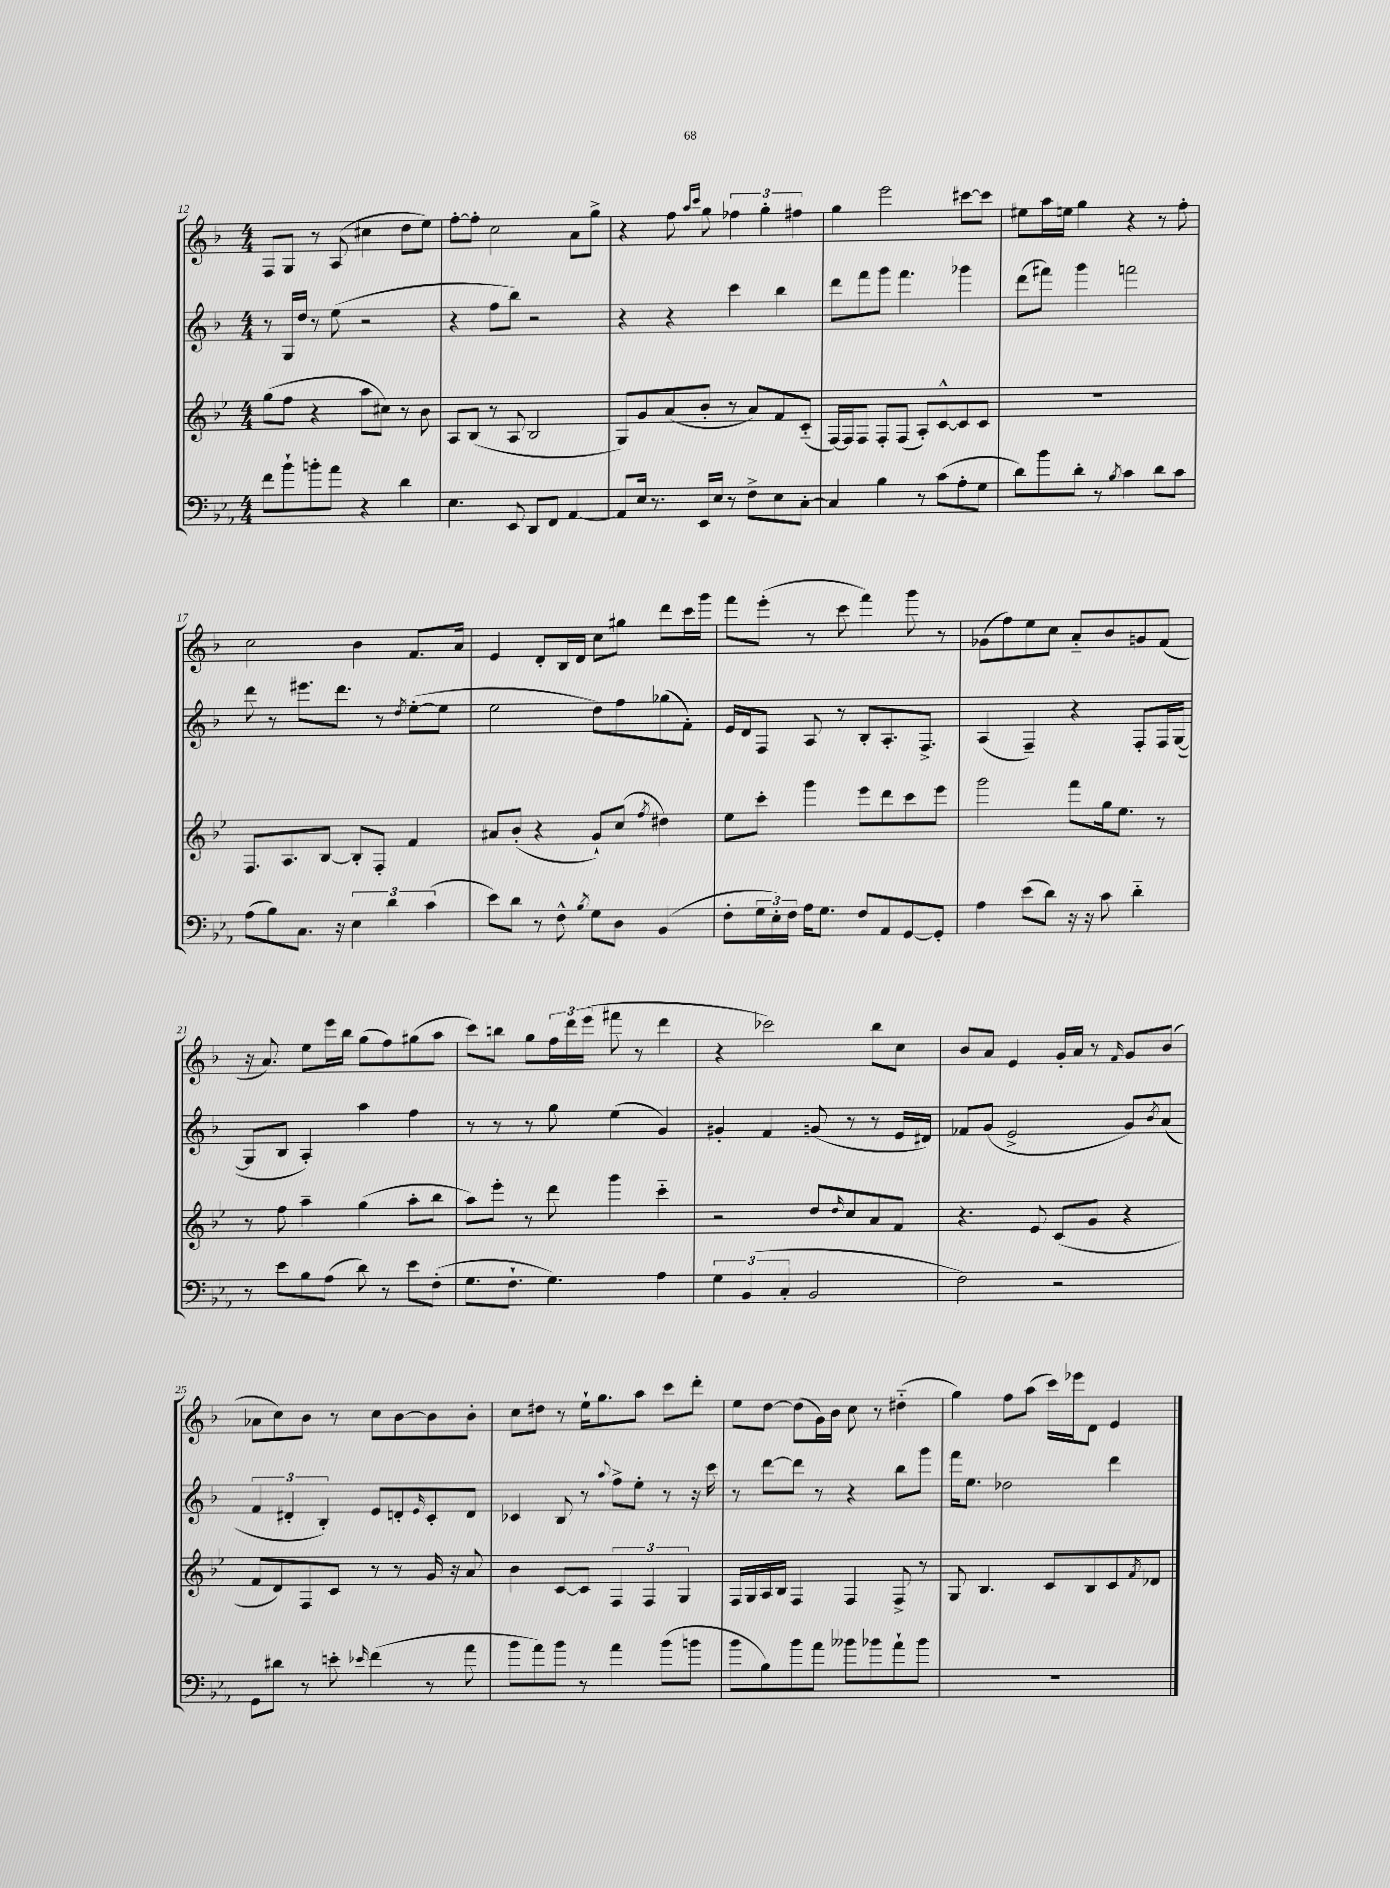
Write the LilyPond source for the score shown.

<<
\new StaffGroup <<
\new Staff = "s0" {
    \clef treble \key f \major \numericTimeSignature \time 4/4
    f8 g8 r8 a8( cis''4 d''8 e''8) |
    f''8~-. f''8-. c''2 a'8 g''8-> |
    r4 f''8 \grace { a''16 c'''16 } g''8 \tuplet 3/2 { fes''4 g''4-. fis''4 } |
    g''4 e'''2 cis'''8~ cis'''8 |
    eis''8 a''16 e''16 g''4 r4 r8 f''8-. |
    c''2 bes'4 f'8. a'16 |
    e'4 d'8-. bes16 d'16 c''8 gis''8 d'''8 c'''16 g'''16 |
    f'''8 e'''8-.( r8 c'''8 f'''4) g'''8 r8 |
    ges'8( f''8) e''8 c''8 a'8-_ bes'8 g'8 f'8( |
    r16 a'8.) e''8 e'''16 bes''16 g''8( f''8) gis''8( a''8 |
    c'''8) b''8 g''8 \tuplet 3/2 { f''16 d'''16 e'''16( } fis'''8 r8 d'''4 |
    r4 ces'''2) bes''8 c''8 |
    bes'8 a'8 e'4 g'16-. a'16 r8 \grace { f'16 } g'8 bes'8( |
    aes'8 c''8) bes'8 r8 c''8 bes'8~ bes'8 bes'8-. |
    c''8 dis''8 r8 e''16-! g''8. a''8 c'''8 d'''8-. |
    e''8 d''8~ d''8( g'16) bes'16 c''8 r8 dis''4-_( |
    g''4) f''8 a''8( c'''16) ees'''16 d'8 e'4 \bar "|." |
}
\new Staff = "s1" {
    \clef treble \key f \major \numericTimeSignature \time 4/4
    r8 g16 d''16 r8 e''8( r2 |
    r4 f''8 bes''8) r2 |
    r4 r4 c'''4 bes''4 |
    d'''8 f'''8 g'''8 f'''4. ges'''4 |
    d'''8( fis'''8) g'''4 f'''2 |
    d'''8 r8 eis'''8. d'''8. r8 \acciaccatura { d''8 } e''8~-.( e''8 |
    e''2 d''8) f''8 ges''8( f'8-.) |
    e'16 d'16 f8 a8 r8 bes8-. a8.-. f8.-> |
    a4( f4--) r4 f8-. f16 g16~( |
    g8 bes8 a4-.) a''4 f''4 |
    r8 r8 r8 g''8 e''4( g'4) |
    gis'4-. f'4 g'8( r8 r8 e'16 dis'16) |
    fes'8 g'8( e'2-> g'8) \acciaccatura { bes'8 } a'8( |
    \tuplet 3/2 { f'4 dis'4-. bes4-.) } e'8 d'8-. \grace { e'16 } c'8-. d'8 |
    ces'4 bes8 r8 \appoggiatura { a''8 } f''8-> e''8-. r8 r16 c'''16 |
    r8 d'''8~ d'''8 r8 r4 bes''8 g'''8 |
    f'''16 e''8. des''2 d'''4 \bar "|." |
}
\new Staff = "s2" {
    \clef treble \key bes \major \numericTimeSignature \time 4/4
    g''8( f''8 r4 a''8 cis''8) r8 bes'8 |
    a8 bes8( r8 a8 bes2 |
    g8) g'8 a'8( bes'8-. r8 a'8) f'8 c'8-_( |
    f16~) f16 f8 f8-. f8( a8-.) c'8~-^ c'8 c'8 |
    R1 |
    f8. a8. bes8~ bes8-. f8-. f'4 |
    ais'8 bes'8-.( r4 g'8-!) c''8( \acciaccatura { f''8 } dis''4) |
    ees''8 c'''8-. g'''4 ees'''8 d'''8 c'''8 ees'''8 |
    g'''2 f'''8 g''16 ees''8. r8 |
    r8 f''8 a''4-- g''4( a''8-. bes''8 |
    a''8) ees'''8-. r8 d'''8 g'''4 c'''4-_ |
    r2 d''8 \grace { d''16 } c''8 a'8 f'8 |
    r4. ees'8 c'8( g'8 r4 |
    f'8 d'8) f8 c'8 r8 r8 g'16 r16 a'8 |
    bes'4 c'8~ c'8 \tuplet 3/2 { f4 f4 g4 } |
    f16 g16 a16 bes16 f4 f4 f8-> r8 |
    g8 bes4. c'8 bes8 c'8 \acciaccatura { f'8 } des'8 \bar "|." |
}
\new Staff = "s3" {
    \clef bass \key ees \major \numericTimeSignature \time 4/4
    f'8 bes'8-! b'8-. aes'8 r4 d'4 |
    ees4. ees,8 d,8 f,8 aes,4~ |
    aes,8 ees16 r8. ees,16 ees16 r8 f8-> ees8 c8~-. |
    c4 bes4 r8 c'8( aes8-. g8 |
    d'8) bes'8 d'8-. r8 \acciaccatura { bes8 } c'4 d'8 c'8 |
    aes8( bes8) c8. r16 \tuplet 3/2 { ees4 d'4 c'4( } |
    ees'8) d'8 r8 f8-^ \acciaccatura { bes8 } g8 d8 bes,4( |
    f8-. \tuplet 3/2 { g16 ees16-.) f16 } aes16 g8. f8 aes,8 g,8~ g,8-. |
    aes4 ees'8( d'8) r16 r16 c'8 d'4-_ |
    r8 ees'8 bes8 aes8( d'8) r8 ees'8 f8-.( |
    g8. f8.-! g4.) aes4 |
    \tuplet 3/2 { g4 bes,4( c4-. } bes,2 |
    f2) r2 |
    g,8 dis'8 r8 e'8-. \grace { ees'16 } f'4( r8 aes'8 |
    bes'8 aes'8) bes'8 r8 aes'4 bes'8( b'8 |
    bes'8 bes8) bes'8 aes'8 beses'8 bes'8 aes'8-! bes'8 |
    R1 \bar "|." |
}
>>
>>
\layout { \context { \Score currentBarNumber = #12 } }
